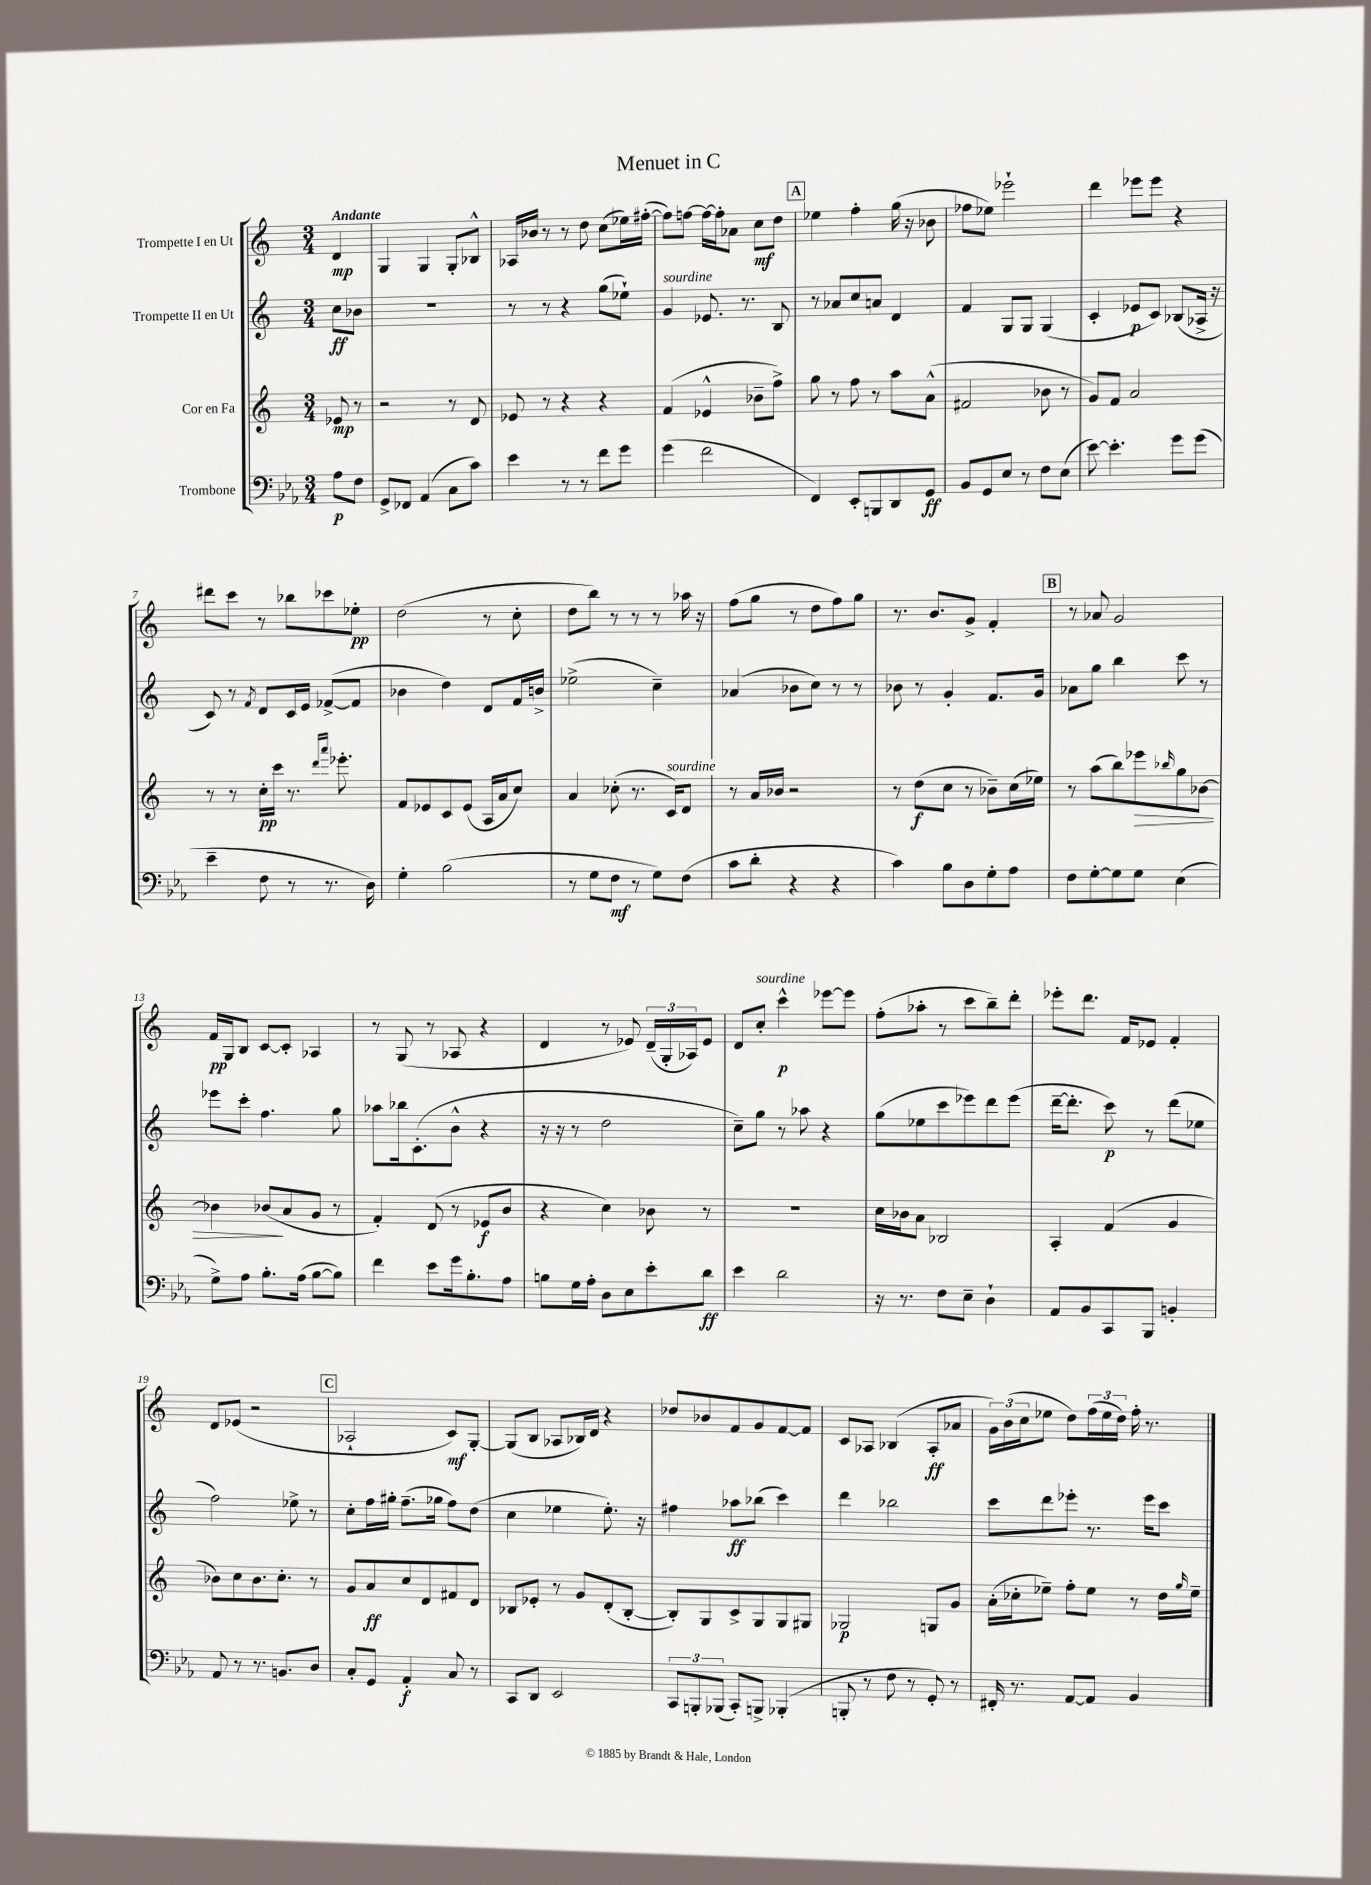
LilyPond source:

\header { title = "Menuet in C" }
<<
\new StaffGroup <<
\new Staff = "s0" \with { instrumentName = "Trompette I en Ut" } {
    \clef treble \key c \major \numericTimeSignature \time 3/4 \partial 4 \tempo "Andante"
    d'4\mp |
    g4 g4 g8-. bes8-^ |
    aes16 bes'16 r8 r8 d''8 c''8( ees''16) fis''16~-.( |
    fis''8) f''8~ f''16~ f''16-. aes'8 c''8\mf d''8 |
    \mark \markup { \box "A" } ees''4 f''4-. g''16( r16 bes'8 |
    fes''8 ees''8) ees'''2-! |
    d'''4 ees'''8 ees'''8 r4 |
    dis'''8 c'''8 r8 bes''8 ces'''8 ees''8-.\pp |
    d''2( r8 c''8-. |
    d''8 b''8) r8 r8 r8 aes''16 r16 |
    f''8( g''8 r8 d''8 f''8) g''8 |
    r8. b'8. g'8-> f'4-. |
    \mark \markup { \box "B" } r8 aes'8 g'2 |
    f'16\pp g16 b8 c'8~ c'8-. aes4 |
    r8 g8( r8 aes8 r4 |
    d'4 r8 ees'8) \tuplet 3/2 { d'16--( g16-. aes16) } ees'8 |
    d'8 c''8-.^\markup { \italic "sourdine" } c'''4-^\p ees'''8~ ees'''8 |
    f''8-.( aes''8-. r8 c'''8 b''8--) d'''8-. |
    ees'''8-. d'''8. f'16 ees'8 f'4-. |
    d'8 ees'8( r2 |
    \mark \markup { \box "C" } aes2-! c'8\mf) g8~-. |
    g8( b8 aes8 bes16) d'16 r4 |
    des''8 bes'8 f'8 g'8 f'8~ f'8 |
    c'8 aes8 bes4( aes8-.\ff aes'8 |
    \tuplet 3/2 { g'16) b'16( c''16 } ees''8 d''8) \tuplet 3/2 { f''16( ees''16 d''16) } f''16-. r8. \bar "|." |
}
\new Staff = "s1" \with { instrumentName = "Trompette II en Ut" } {
    \clef treble \key c \major \numericTimeSignature \time 3/4 \partial 4
    c''8\ff bes'8 |
    R2. |
    r8 r8 r4 g''8( ees''8-!) |
    g'4^\markup { \italic "sourdine" } ees'8. r8. b8 |
    \mark \markup { \box "A" } r8 aes'8 c''8 a'8 d'4 |
    f'4 g8 g8 g4( |
    c'4-. ees'8\p c'8) bes8( aes16-> r16 |
    c'8) r8 \acciaccatura { f'8 } d'8 c'16 e'16 fes'8~->( fes'8 |
    bes'4 d''4) d'8 f'16 b'16-> |
    ees''2->( c''4--) |
    aes'4( bes'8 c''8) r8 r8 |
    bes'8 r8 g'4-. f'8. g'16 |
    \mark \markup { \box "B" } aes'8 g''8 b''4 c'''8 r8 |
    ees'''8 c'''8-. f''4. g''8 |
    aes''8 bes''16 c'8.-.( b'8-^ r4 |
    r16 r16 r8 d''2 |
    c''8--) g''8 r8 aes''8 r4 |
    g''8( ees''8 c'''8 ees'''8) d'''8 ees'''8( |
    d'''16~-- d'''8.-. c'''8\p) r8 d'''8( ees''8 |
    f''2) ees''8-> r8 |
    \mark \markup { \box "C" } c''8-. f''16 gis''16-. f''8.--( ges''16 f''8) d''8( |
    c''4 ees''4 ees''8.-.) r16 |
    fis''4 aes''8\ff bes''8( c'''4) |
    d'''4 bes''2 |
    c'''8 d'''8 ees'''8-. r8. ees'''16 c'''8 \bar "|." |
}
\new Staff = "s2" \with { instrumentName = "Cor en Fa" } {
    \clef treble \key c \major \numericTimeSignature \time 3/4 \partial 4
    ees'8\mp r8 |
    r2 r8 d'8 |
    ees'8 r8 r4 r4 |
    f'4( ees'4-^ bes'8-- f''8->) |
    \mark \markup { \box "A" } g''8 r8 f''8 r8 a''8 a'8-^( |
    fis'2 bes'8 r8 |
    g'8) f'8 a'2 |
    r8 r8 c''16-.\pp c'''16 r8. \grace { d'''16 a'''16 } ees'''8.-. |
    f'8 ees'8 c'8 ees'8( a16 a'16 c''8) |
    a'4 ces''8-.( r8. c'16^\markup { \italic "sourdine" }) d'8 |
    r8 a'16 bes'16 r2 |
    r8 d''8\f( c''8 r8 bes'8--) c''16( ees''16) |
    \mark \markup { \box "B" } r8 a''8( b''8) ees'''8\> \grace { bes''16 } g''8 bes'8~ |
    bes'4 bes'8\!( a'8 g'8 r8 |
    f'4-.) d'8( r8 ees'8\f b'8 |
    r4 c''4) bes'8 r8 |
    R2. |
    c''16 bes'16 a'8 bes2 |
    a4-. f'4( g'4 |
    bes'8) c''8 bes'8. c''8.-. r8 |
    \mark \markup { \box "C" } g'8 a'8\ff c''8 d'8 fis'8 d'8 |
    bes8 ees'8-. r8 g'8 d'8-.( bes8~-. |
    bes8-.) g8 c'8-> g8 g8 gis8 |
    ges2\p g8 g'8 |
    a'16-.( ces''16-. ees''8--) f''8-. ees''8 r8 d''16 \grace { g''16 } ees''16-- \bar "|." |
}
\new Staff = "s3" \with { instrumentName = "Trombone" } {
    \clef bass \key ees \major \numericTimeSignature \time 3/4 \partial 4
    aes8\p f8 |
    g,8-> fes,8 aes,4( c8 c'8) |
    ees'4 r8 r8 f'8 g'8 |
    g'4( f'2 |
    \mark \markup { \box "A" } f,4) ees,8-. b,,8 d,8 g,8\ff |
    bes,8 g,8 ees8 r8 f8 ees8( |
    ees'8~) ees'4.-. g'8 g'8( |
    ees'4-- f8 r8 r8. d16) |
    g4-. bes2( |
    r8 g8 f8\mf r8 g8) f8( |
    c'8 d'8-. r4 r4 |
    c'4) bes8 d8 g8-. aes8 |
    \mark \markup { \box "B" } f8 g8~-. g8 g8 ees4( |
    g8->) aes8 bes8.-. aes16( bes8~ bes8) |
    f'4 ees'8 g'16 bes8.-. aes8 |
    b8 g16 aes16-. d8 ees8 ees'8-. d'8\ff |
    ees'4 d'2 |
    r16 r8. f8 ees8-- d4-! |
    aes,8 bes,8 c,8 bes,,8 b,4-. |
    aes,8 r8 r8. b,8. d8 |
    \mark \markup { \box "C" } c8-. g,8 aes,4-.\f c8 r8 |
    c,8 d,8 ees,2 |
    \tuplet 3/2 { c,8 b,,8-. bes,,8( } c,8-.) b,,8-> bes,,4-.( |
    b,,8-. r8 f8 r8 g,8-.) r8 |
    fis,16-. r8. aes,8~ aes,8 bes,4 \bar "|." |
}
>>
>>
